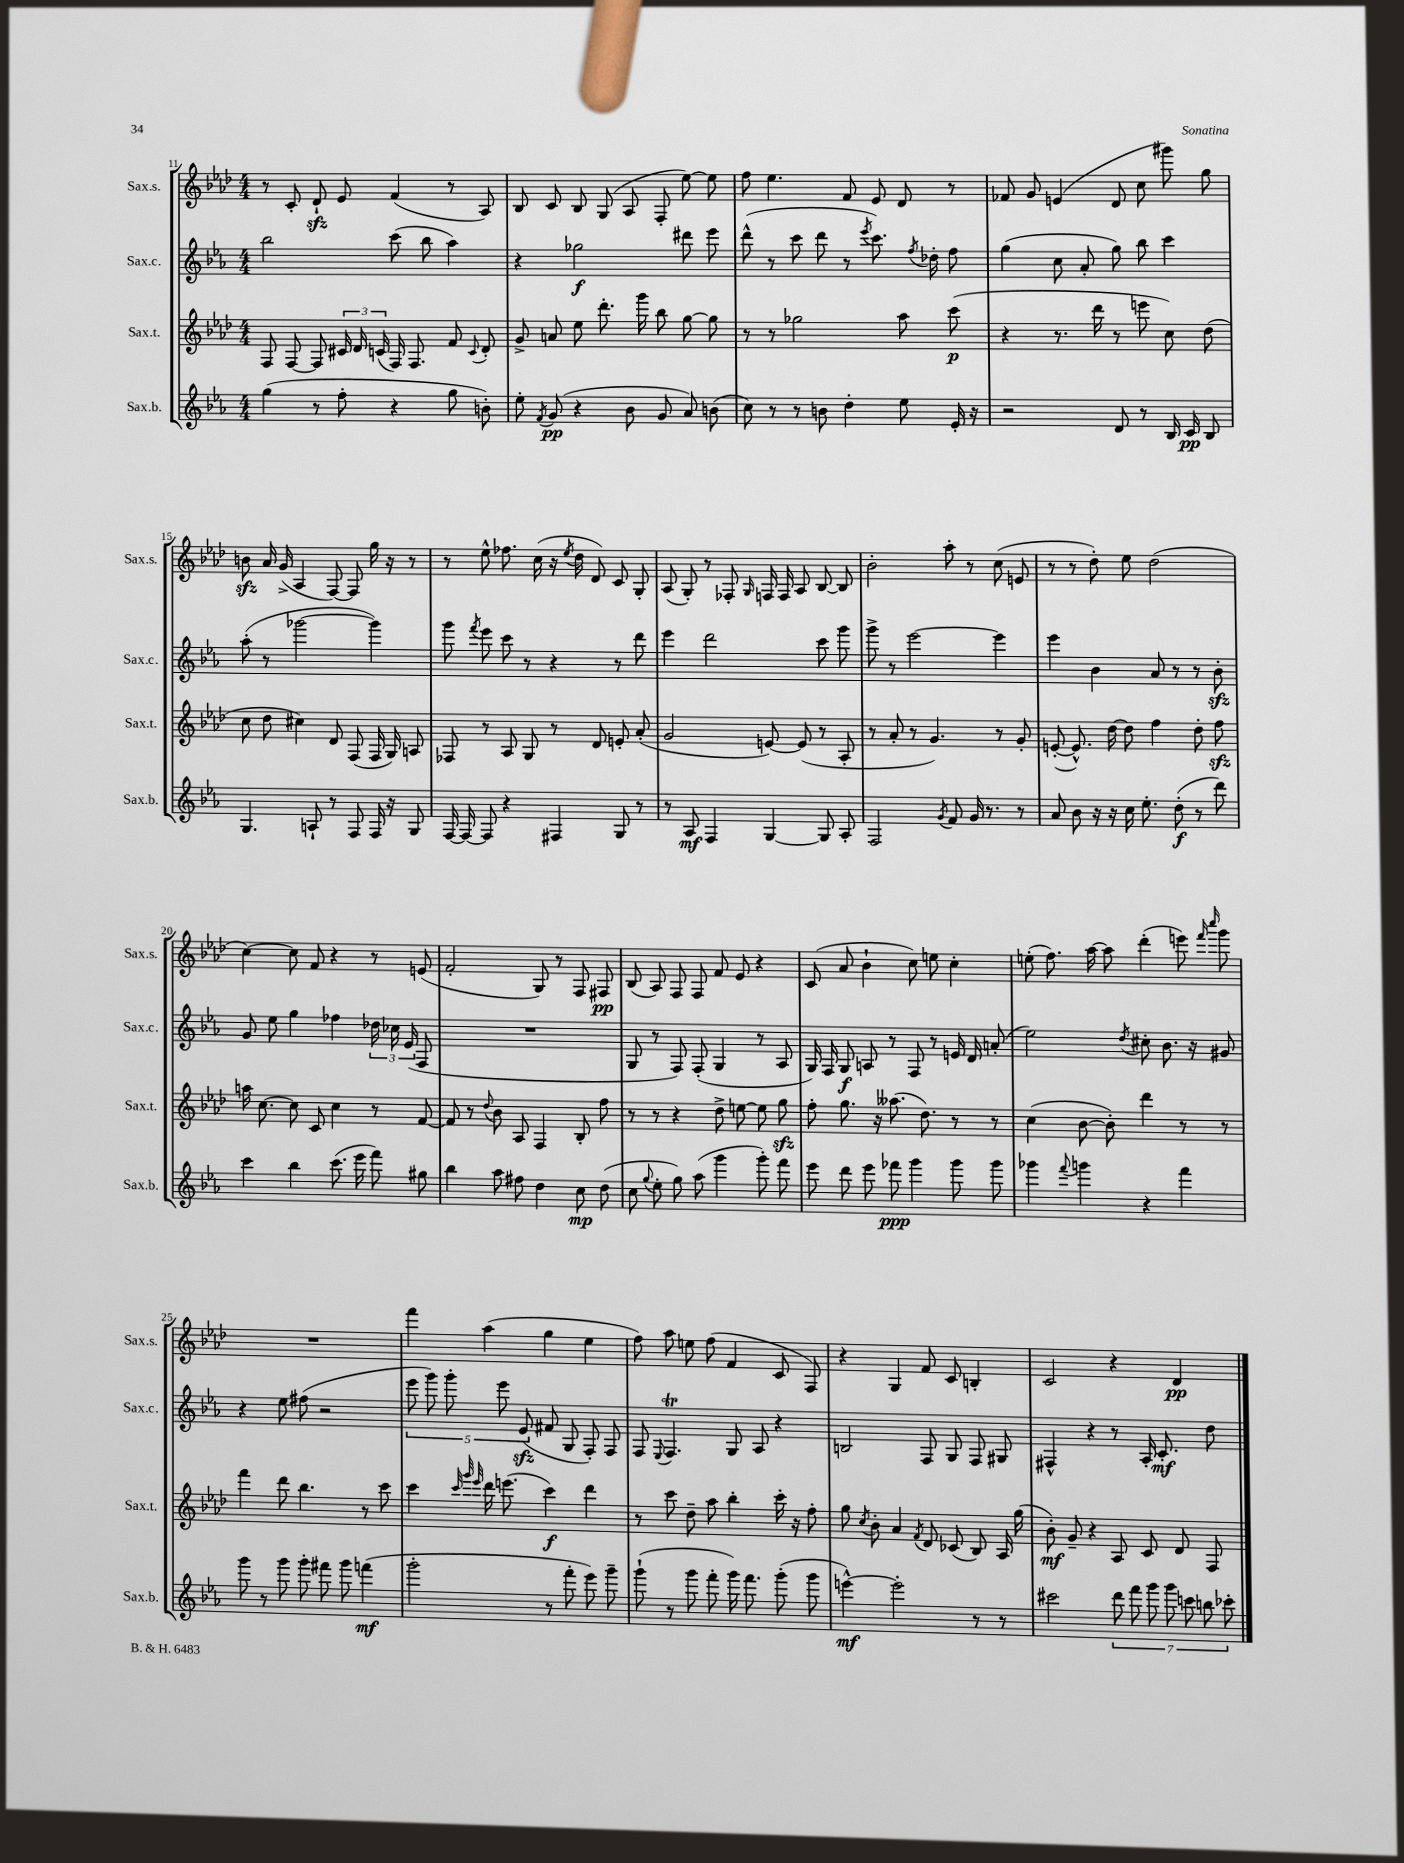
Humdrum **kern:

**kern	**kern	**kern	**kern
*staff4	*staff3	*staff2	*staff1
*clefG2	*clefG2	*clefG2	*clefG2
*k[b-e-a-]	*k[b-e-a-d-]	*k[b-e-a-]	*k[b-e-a-d-]
*M4/4	*M4/4	*M4/4	*M4/4
(4gg	8F	2bb-	8r
.	[8F	.	8c'
8r	8F]	.	8d-`
8ff'	24c#	.	8e-
.	24d-	.	.
.	(24c	.	.
4r	16F)	(8ccc	(4f
.	8.F	.	.
.	.	8bb-	.
8gg	8f	4aa-)	8r
.	8qqc	.	.
8b')	8d-'	.	8A-)
=	=	=	=
8ee-'	8g^	4r	8B-
8qf	.	.	.
(8g	8a	.	8c
4r	8ee-	2gg-	8B-
.	8.ddd-'	.	(8G
8b-	.	.	8A-
.	16ggg	.	.
8g	8bb-	.	8F'
8a-)	[8gg	8ddd#	[8ee-)
(8b	8gg]	8eee-	8ee-]
=	=	=	=
8cc)	8r	(8ddd^^	8ff
8r	8r	8r	4.ee-
8r	2gg-	8ccc	.
8b	.	8ddd	.
4dd'	.	8r	8f
.	.	8qeee-	.
.	.	8.ccc)	8e-
8ee-	8aa-	.	8d-
.	.	8qff	.
.	.	16dd-'	.
16e-'	(8ccc	8ff	8r
16r	.	.	.
=	=	=	=
2r	4r	(4gg	8f-
.	.	.	8g
.	8.r	8cc	(4e
.	.	8a-'	.
.	16ddd-	.	.
8d	8r	8gg)	8d-
8r	8eee	8bb-	8cc
16B-	8cc)	4ccc	8ggg#)
16c	.	.	.
8B-	(8dd-	.	8gg
=	=	=	=
4.G	8cc	(8aa-'	8b
.	8dd-	8r	16a-
.	.	.	(16g^
.	4cc#)	[2ggg-	4A-
8A`	.	.	.
8r	8d-	.	[8F)
8F	(8F	.	8F]
16F	16F	4ggg-])	16gg
16r	16G)	.	16r
8G	8A	.	8r
=	=	=	=
[16F	8F-	8ggg	8r
16F_	.	.	.
.	.	8qfff	.
8F]	8r	8eee-	8ee-^^
4r	8A-	8ccc	8.ff-
.	8G	8r	.
.	.	.	(16cc
4F#	8r	4r	16r
.	.	.	8qee-
.	.	.	16dd-
.	8d-	.	8d-)
8G	8e'	8r	8c
8r	(8a-'	8ddd	8G'
=	=	=	=
8r	2g	4eee-	(8A-
8A-	.	.	8G')
4F	.	2ddd	8r
.	.	.	8F-'
.	.	.	16qqG
[4G	[8e)	.	16F
.	.	.	16F
.	(8e]	.	8A-
8G]	8r	8ccc	[8B-
8A-'	8A-'	8ggg	8B-]
=	=	=	=
2F	8r	8ggg^	2b-'
.	8a-'	8r	.
.	8r	[2eee-	.
.	4.g)	.	.
8qg	.	.	.
8f	.	.	8aa-'
16g	.	.	8r
8.r	.	.	.
.	8r	4eee-]	(8cc
8r	8g'	.	8e
=	=	=	=
8a-	([8e'	4eee-	8r
8b-	8.e^^])	.	8r
16r	.	4b-	8dd-')
16r	[16dd-	.	.
16cc	8dd-]	.	8ee-
8.ee-'	.	.	.
.	4ff	8a-	(2dd-
(8dd'	.	8r	.
8r	8dd-'	8r	.
8ddd)	8ff	8b-'	.
=	=	=	=
4ccc	16aa	8g	[4cc)
.	[8.cc	.	.
.	.	8ee-	.
4bb-	8cc]	4gg	8cc]
.	8c	.	8f
(8.ccc	4cc	4ff-	4r
16eee-	.	.	.
8fff)	8r	24dd-	8r
.	.	24cc-	.
.	.	(24e-	.
8gg#	[8f	8F	(8e
=	=	=	=
4bb-	8f]	1r	2f'
.	8r	.	.
.	8qqdd-	.	.
8aa-	8b-	.	.
8ff#	8A-	.	.
4dd	4F	.	8G)
.	.	.	8r
8cc	8B-'	.	8F
(8dd	8ff	.	8F#
=	=	=	=
8cc	8r	8G	(8B-
8qqgg	.	.	.
8ee-'	8r	8r	8A-)
8gg)	4r	8F)	8F
(8aa-	.	(8F'	8F
4ggg	8dd-^	4G	8f
.	[8ee	.	8e-
8ggg')	8ee]	8r	4r
8fff	8gg	8A-	.
=	=	=	=
8eee-	8ff'	16G)	(8c
.	.	16F	.
8ddd	8.gg	8G	8a-
8eee-	.	8A	4b-`
.	16r	.	.
8fff-	(8.aa--	8r	.
4ggg	.	8F	8cc)
.	8.dd-)	.	.
.	.	8r	8ee
8ggg	8r	16e	4cc'
.	.	16d	.
8ggg	8r	(8a'	.
=	=	=	=
4ggg-	(4cc	2ee-)	(8ee'
.	.	.	8.ff)
8qqfff	.	.	.
4ggg	[8b-	.	.
.	.	.	[16aa-
.	8b-'])	.	8aa-]
.	.	8qdd	.
4r	4ddd-	8cc#'	(4ddd-'
.	.	8.b-	.
4fff	8r	.	8eee)
.	.	16r	.
.	.	.	16qqfff
.	.	.	16qqcccc
.	8r	8g#	8ggg
=	=	=	=
8ggg	4fff	4r	1r
8r	.	.	.
8ggg	8ddd-	8ee-	.
8ggg'	4.bb-	(8ff#	.
8fff#	.	2r	.
8ggg	.	.	.
(4fff	8r	.	.
.	8ccc	.	.
=	=	=	=
2ggg'	4ccc	10eee-	4fff
.	.	10ggg)	.
.	.	10ggg'	.
.	32qqccc	.	.
.	32qqggg	.	.
.	32qqeee-	.	.
.	16ddd-	.	(4aa-
.	.	10eee-	.
.	(8.eee	.	.
.	.	(10e-	.
8r	4ccc)	8f#	4gg
8fff'	.	8G	.
8eee-)	4ddd-	8F')	4ee-
8ggg~	.	8F	.
=	=	=	=
(8ggg`	8r	8F	8ff)
.	.	8qqE-	.
8r	8ccc	4.F	8aa-
8ggg	8dd-~	.	8ee
8fff'	8aa-	.	(8ff
16ggg)	4bb-'	8G	4f
8.fff	.	.	.
.	.	8A-	.
(8ggg'	16ccc'	4r	8c
.	16r	.	.
8ggg	8ff'	.	8F)
=	=	=	=
[4eee^^)	8gg	2B	4r
.	8qcc	.	.
.	8b-'	.	.
2eee']	4a-	.	4G
.	8qf	.	.
.	8d-	8F	8f
.	(8c-	8G	8c
8r	8B-)	8F	4B'
8r	16A-	8G#	.
.	(16gg	.	.
=	=	=	=
2ccc#	8b-')	4F#^^	2c
.	8g~	.	.
.	4r	4r	.
14ddd	8A-	8r	4r
14fff	.	.	.
.	8c	16A-'	.
14ggg	.	.	.
.	.	8.c'	.
14ggg	.	.	.
.	8d-	.	4d-
14ccc	.	.	.
14bb	.	.	.
.	8F	8dd	.
14ccc-'	.	.	.
==	==	==	==
*-	*-	*-	*-
